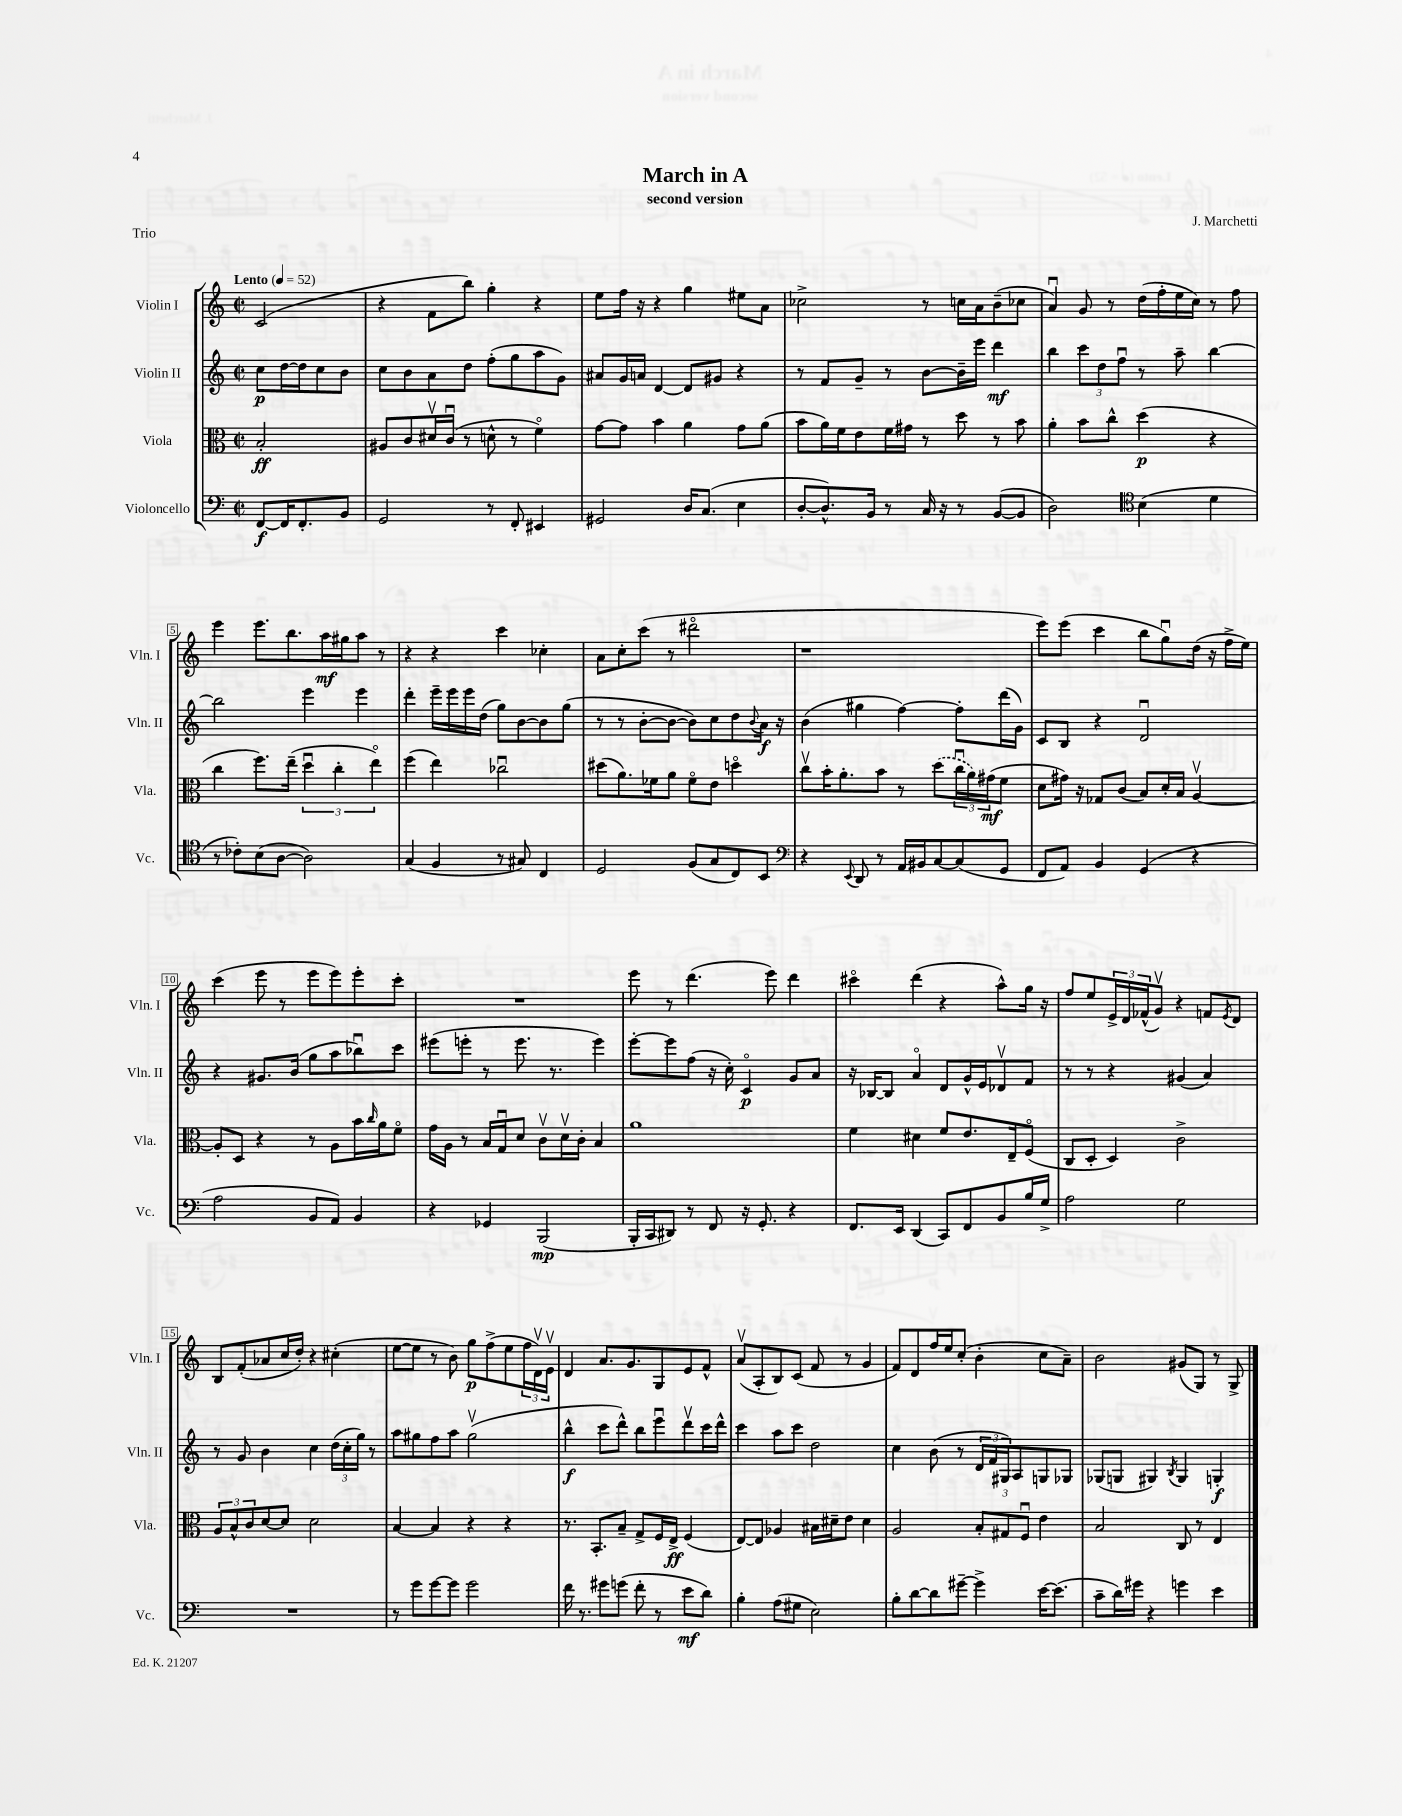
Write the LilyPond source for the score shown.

\header { title = "March in A" composer = "J. Marchetti" subtitle = "second version" piece = "Trio" }
<<
\new StaffGroup <<
\new Staff = "s0" \with { instrumentName = "Violin I" shortInstrumentName = "Vln. I" } {
    \clef treble \key c \major \defaultTimeSignature \time 2/2 \partial 2 \tempo "Lento" 4 = 52
    c'2( |
    r4 f'8 b''8) g''4-. r4 |
    e''8 f''16 r16 r4 g''4 eis''8 a'8 |
    ces''2-> r8 c''16 a'16 b'8--( ces''8 |
    a'4\downbow) g'8 r8 d''16( f''16-. e''16 c''16) r8 f''8 |
    e'''4 e'''8. b''8. a''16\mf gis''16 a''8 r8 |
    r4 r4 c'''4 ces''4-. |
    a'8 c''8-. c'''8( r8 dis'''2\flageolet |
    r1 |
    e'''8) e'''8( c'''4 b''8 g''8\downbow) d''16( r16 f''16-> e''16) |
    c'''4( e'''8 r8 e'''8 e'''8) e'''8-. c'''8-. |
    R1 |
    e'''8 r8 d'''4.( e'''8) d'''4 |
    cis'''4\flageolet d'''4( r4 a''8-^) g''16 r16 |
    f''8 e''8 \tuplet 3/2 { e'16-> d'16 fes'16-^( } g'8\upbow) r4 f'8 \acciaccatura { e'8 } d'8 |
    b8 f'8-.( aes'8 c''16 d''16-.) r4 cis''4-.( |
    e''8~ e''8 r8 b'8) g''8\p f''8->( e''8 \tuplet 3/2 { f''16 d'16\upbow) e'16\upbow } |
    d'4 a'8. g'8. g8 e'8 f'8-^ |
    a'8\upbow( a8-. b8) c'8( f'8 r8 g'4 |
    f'8) d'8 f''16 e''16 c''8-.( b'4-. c''8 a'8--) |
    b'2 gis'8( g8) r8 g8-> \bar "|." |
}
\new Staff = "s1" \with { instrumentName = "Violin II" shortInstrumentName = "Vln. II" } {
    \clef treble \key c \major \defaultTimeSignature \time 2/2 \partial 2
    c''8\p d''16~ d''16 c''8 b'8 |
    c''8 b'8 a'8 d''8 f''8-.( g''8 a''8 g'8) |
    ais'8 g'16 a'16 d'4~ d'8 gis'8 r4 |
    r8 f'8 g'8-- r8 b'8~ b'16-- e'''16 d'''4\mf |
    b''4 \tuplet 3/2 { c'''8 d''8 f''8\downbow } r8 a''8-- b''4~ |
    b''2 e'''4 e'''4 |
    d'''4-. e'''16-- e'''16 e'''16 d''16( g''8) b'8~ b'8 g''8( |
    r8 r8 b'8~-. b'8~ b'8) c''8 d''8 \appoggiatura { b'8 } a'16\f r16 |
    b'4( gis''4 f''4~) f''8-. d'''16( g'16) |
    c'8 b8 r4 d'2\downbow |
    r4 gis'8. b'16( g''8 a''8 bes''8\downbow) c'''8 |
    eis'''8( e'''8-. r8 e'''8. r8. e'''4) |
    e'''8~-. e'''8 f''8( r16 c''16-.) c'4\flageolet\p g'8 a'8 |
    r16 bes16~ bes8 a'4\flageolet d'8 g'16-^ e'16 des'8\upbow f'8 |
    r8 r8 r4 gis'4( a'4) |
    r8 g'8 b'4 c''4 \tuplet 3/2 { d''16( c''16-. g''16) } r8 |
    a''8 gis''8 f''8 a''8 gis''2\upbow( |
    b''4-^\f c'''8 d'''8-^) b''8 e'''8\downbow d'''8\upbow c'''16 d'''16-^ |
    c'''4 a''8 c'''8 d''2 |
    c''4 b'8( r8 \tuplet 3/2 { d'16 f'16 gis16) } a8 g8 ges8 |
    ges8( g8 gis4) \acciaccatura { b8 } gis4 g4-.\f \bar "|." |
}
\new Staff = "s2" \with { instrumentName = "Viola" shortInstrumentName = "Vla." } {
    \clef alto \key c \major \defaultTimeSignature \time 2/2 \partial 2
    b2-.\ff |
    ais8 c'8 dis'16\upbow c'16\downbow( r8 d'8-^ r8 f'4\flageolet) |
    g'8~ g'8 b'4 a'4 g'8 a'8( |
    b'8 a'16) f'16 e'8 f'16 gis'16 r8 d''8 r8 b'8 |
    a'4-. b'8 c''8-^ d''4\p( r4 |
    c''4 f''8.) e''16--( \tuplet 3/2 { d''4\downbow c''4-. e''4\flageolet) } |
    f''4( e''4) ces''2\downbow |
    dis''8( a'8.) fes'16 a'8 fes'8\flageolet e'8 d''4\flageolet |
    c''8\upbow b'16-. a'8.-. b'8 r8 \once \slurDashed d''8( \tuplet 3/2 { c''16\downbow a'16) gis'16\mf( } f'8 |
    d'8 gis'16) r16 ges8 c'8( b8) d'16-. b16 a4~\upbow |
    a8-. d8 r4 r8 a8 b'16 \grace { c''16 } a'16 f'8\flageolet |
    g'16 a16 r8 b16 g16\downbow d'8 c'8\upbow d'16\upbow c'16-. b4 |
    a'1 |
    f'4 dis'4 f'8 e'8. e16-- f8\flageolet( |
    c8 d8-. d4) c'2-> |
    \tuplet 3/2 { a8 b8-^ c'8 } d'8~ d'8 d'2 |
    b4~ b4 r4 r4 |
    r8. b,8.-. b8-- g8-> f16 e16->\ff f4( |
    e8~) e8 aes4 bis16 dis'16-- e'8 dis'4 |
    a2 \tuplet 3/2 { b8-. gis8 f8\downbow } e'4 |
    b2 c8 r8 e4 \bar "|." |
}
\new Staff = "s3" \with { instrumentName = "Violoncello" shortInstrumentName = "Vc." } {
    \clef bass \key c \major \defaultTimeSignature \time 2/2 \partial 2
    f,8~\f f,16 f,8.-. b,8 |
    g,2 r8 f,8-. eis,4 |
    gis,2 d16 c8.( e4 |
    d8~-. d8.-^) b,16 r8 c16 r16 r8 b,8~( b,8 |
    d2) \clef tenor b4( d'4 |
    r8 ces'8-.) b8( a8~ a2) |
    g4( f4 r8 gis8) c4 |
    d2 f8( g8 c8) b,8 |
    \clef bass r4 \appoggiatura { e,8 } d,8 r8 a,16 bis,16 c8~ c8( g,8 |
    f,8 a,8) b,4 g,4( r4 |
    a2 b,8 a,8) b,4 |
    r4 ges,4 b,,2\mp( |
    b,,16-. c,16 dis,8) r8 f,8 r16 g,8.-. r4 |
    f,8. e,16 d,4( c,8) f,8 b,8 b16 g16-> |
    a2 g2 |
    R1 |
    r8 g'8 g'8~ g'8 g'2 |
    f'16 r8. gis'8 g'8( f'8-. r8 e'8\mf d'8) |
    b4-. a8( gis8 e2) |
    b8-. d'8~ d'8 gis'8~-- gis'4-> e'16~ e'8.( |
    c'8-- d'16) gis'16 r4 g'4 e'4 \bar "|." |
}
>>
>>
\layout { \context { \Score \override BarNumber.stencil = #(make-stencil-boxer 0.1 0.3 ly:text-interface::print) } }
